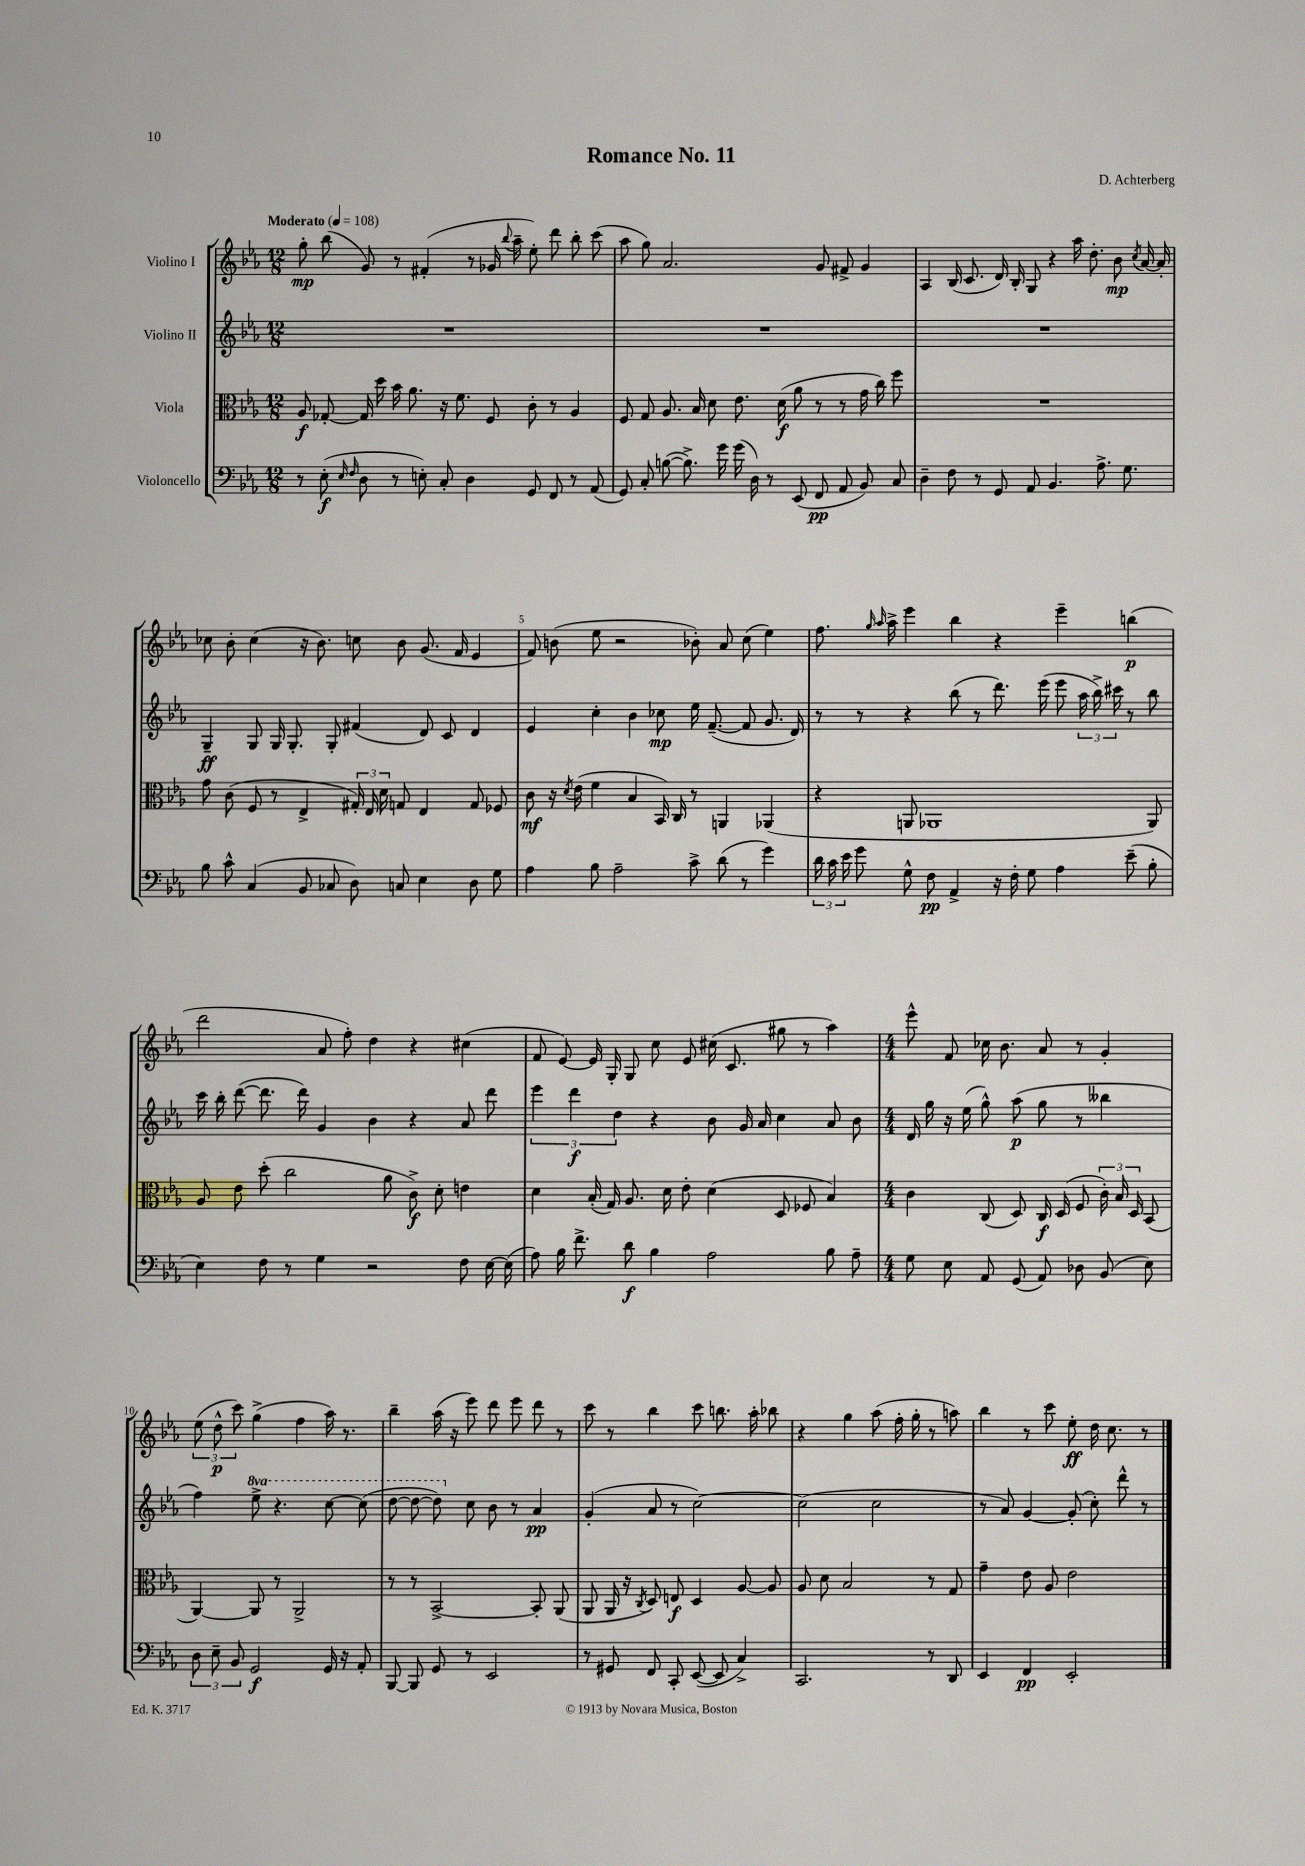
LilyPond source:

\header { title = "Romance No. 11" composer = "D. Achterberg" }
<<
\new StaffGroup <<
\new Staff = "s0" \with { instrumentName = "Violino I" } {
    \clef treble \key ees \major \numericTimeSignature \time 12/8 \tempo "Moderato" 4 = 108
    \autoBeamOff g''8-.\mp bes''8( g'8) r8 fis'4-.( r8 ges'16 \appoggiatura { bes''8 } aes''16-- ees''8-.) d'''8 bes''8-. c'''8( |
    aes''8 g''8) aes'2. g'8 fis'8-> g'4 |
    aes4 bes16( c'8. d'16) bes16-. g8 r4 aes''16 d''8.-. bes'8\mp \acciaccatura { c''8 } aes'16~ aes'16-. |
    ces''8 bes'8-. ces''4( r16 bes'8.) c''8 bes'8 g'8.( f'16 ees'4 |
    f'8) b'8( ees''8 r2 bes'8-.) aes'8 c''8( ees''4) |
    f''8. \grace { g''16 aes''16 } aes''16-> ees'''4 bes''4 r4 ees'''4-- b''4\p( |
    d'''2 aes'8 f''8-.) d''4 r4 cis''4( |
    f'8 ees'8~) ees'16 g16-. g8 c''8 ees'8 cis''16( c'8. gis''8 r8 aes''4) |
    \numericTimeSignature \time 4/4 ees'''8-^ f'8 ces''16 bes'8. aes'8 r8 g'4-. |
    \tuplet 3/2 { ees''8( d''8-^\p c'''8) } g''4->( f''4 aes''16) r8. |
    bes''4-- aes''16( r16 ees'''8) d'''8 ees'''8 d'''8 r8 |
    c'''8 r8 bes''4 c'''8 b''8. aes''16-. bes''8 |
    r4 g''4 aes''8( f''16-. g''16-. r8 a''8) |
    bes''4 r8 c'''8 ees''8-.\ff d''16 c''8. r8 \bar "|." |
}
\new Staff = "s1" \with { instrumentName = "Violino II" } {
    \clef treble \key ees \major \numericTimeSignature \time 12/8 \set Staff.ottavationMarkups = #ottavation-simple-ordinals
    \autoBeamOff R1. |
    R1. |
    R1. |
    g4--\ff g8 g16 g8.-. g8-. fis'4( d'8) c'8 d'4 |
    ees'4 c''4-. bes'4 ces''8\mp ees''16 f'8.~--( f'8 g'8. d'16) |
    r8 r8 r4 bes''8( r8 d'''8.) ees'''16( ees'''8 \tuplet 3/2 { aes''16 bes''16->) cis'''16 } r8 bes''8 |
    c'''16 bes''16-. d'''8~( d'''8. d'''16) g'4 bes'4 r4 aes'8 d'''8 |
    \tuplet 3/2 { ees'''4 d'''4\f d''4 } r4 bes'8 g'16 aes'16 c''4 aes'8 bes'8 |
    \numericTimeSignature \time 4/4 d'16 g''16 r16 ees''16( g''8-^) aes''8\p( g''8 r8 beses''4 |
    f''4) \ottava #1 ees'''8-> r4. c'''8~ c'''8( |
    d'''8~ d'''8~ d'''8) \ottava #0 c''8 bes'8 r8 aes'4\pp |
    g'4-.( aes'8 r8 c''2~) |
    c''2( c''2 |
    r8 aes'8) g'4~ g'8-.( c''8-.) d'''8-^ r8 \bar "|." |
}
\new Staff = "s2" \with { instrumentName = "Viola" } {
    \clef alto \key ees \major \numericTimeSignature \time 12/8
    \autoBeamOff aes8\f ges8~-. ges16 d''16 bes'16 aes'8. r16 f'8. f8 c'8-. r8 aes4 |
    f8 g8 aes8. bes16 d'8 ees'8. d'16\f( aes'8 r8 r8 g'16 c''16) f''8 |
    R1. |
    g'8 c'8( f8 r8 ees4-> \tuplet 3/2 { gis16-.) ees16 d'16 } g8 ees4 g8 fes8 |
    c'8\mf r16 \acciaccatura { d'8 } ees'16( f'4 bes4 bes,16) c16 r8 a,4 aes,4( |
    r4 a,8 aes,1 aes,8) |
    aes8 ees'8 d''8-.( c''2 aes'8 c'8->\f) d'8-. e'4 |
    d'4 bes16-.( g16) aes8. d'16 ees'8-. d'4( d8 fes8 bes4) |
    \numericTimeSignature \time 4/4 c'4 c8( d8) c16\f d16( f8 \tuplet 3/2 { c'16-.) bes16 d16 } bes,8( |
    aes,4~) aes,8 r8 aes,2-> |
    r8 r8 bes,2~-> bes,8-. aes,8( |
    aes,8 aes,16 r16 \acciaccatura { c8 } d8) e8\f d4 aes8~ aes8 |
    aes8 d'8 bes2 r8 g8 |
    g'4-- ees'8 aes8 ees'2 \bar "|." |
}
\new Staff = "s3" \with { instrumentName = "Violoncello" } {
    \clef bass \key ees \major \numericTimeSignature \time 12/8
    \autoBeamOff r8 ees8-.\f( \grace { ees16 f16 } d8 r8 e8-.) c8-. d4 g,8 f,8 r8 aes,8( |
    g,8) c8-. b8~( b8.->) g'16 g'16( d16) r8 ees,8( f,8\pp aes,8 bes,8) c8 |
    d4-- f8 r8 g,8 aes,8 bes,4. aes8.-> g8. |
    bes8 c'8-^ c4( bes,8 ces8 d8) c8 ees4 d8 g8 |
    aes4 bes8 aes2-- c'8-> d'8( r8 g'4) |
    \tuplet 3/2 { d'16 c'16 ees'16 } g'8 g8-^ f8\pp aes,4-> r16 f16-. g8 aes4 ees'8--( bes8-. |
    ees4) f8 r8 g4 r2 f8 ees16~ ees16( |
    aes8) bes16 f'8.-> d'8\f bes4 aes2 bes8 aes8-- |
    \numericTimeSignature \time 4/4 g8 ees8 aes,8 g,8( aes,8) des8 bes,8( ees8) |
    \tuplet 3/2 { d8 ees8-- bes,8 } g,2\f g,16 r16 aes,8-. |
    bes,,8~ bes,,8 g,8 r8 ees,2 |
    r8 gis,8 f,8 c,8-. ees,8~( ees,8 c4->) |
    c,2. r8 d,8 |
    ees,4 f,4\pp ees,2-. \bar "|." |
}
>>
>>
\layout { \context { \Score \override BarNumber.break-visibility = ##(#f #t #t) barNumberVisibility = #(every-nth-bar-number-visible 5) } }
